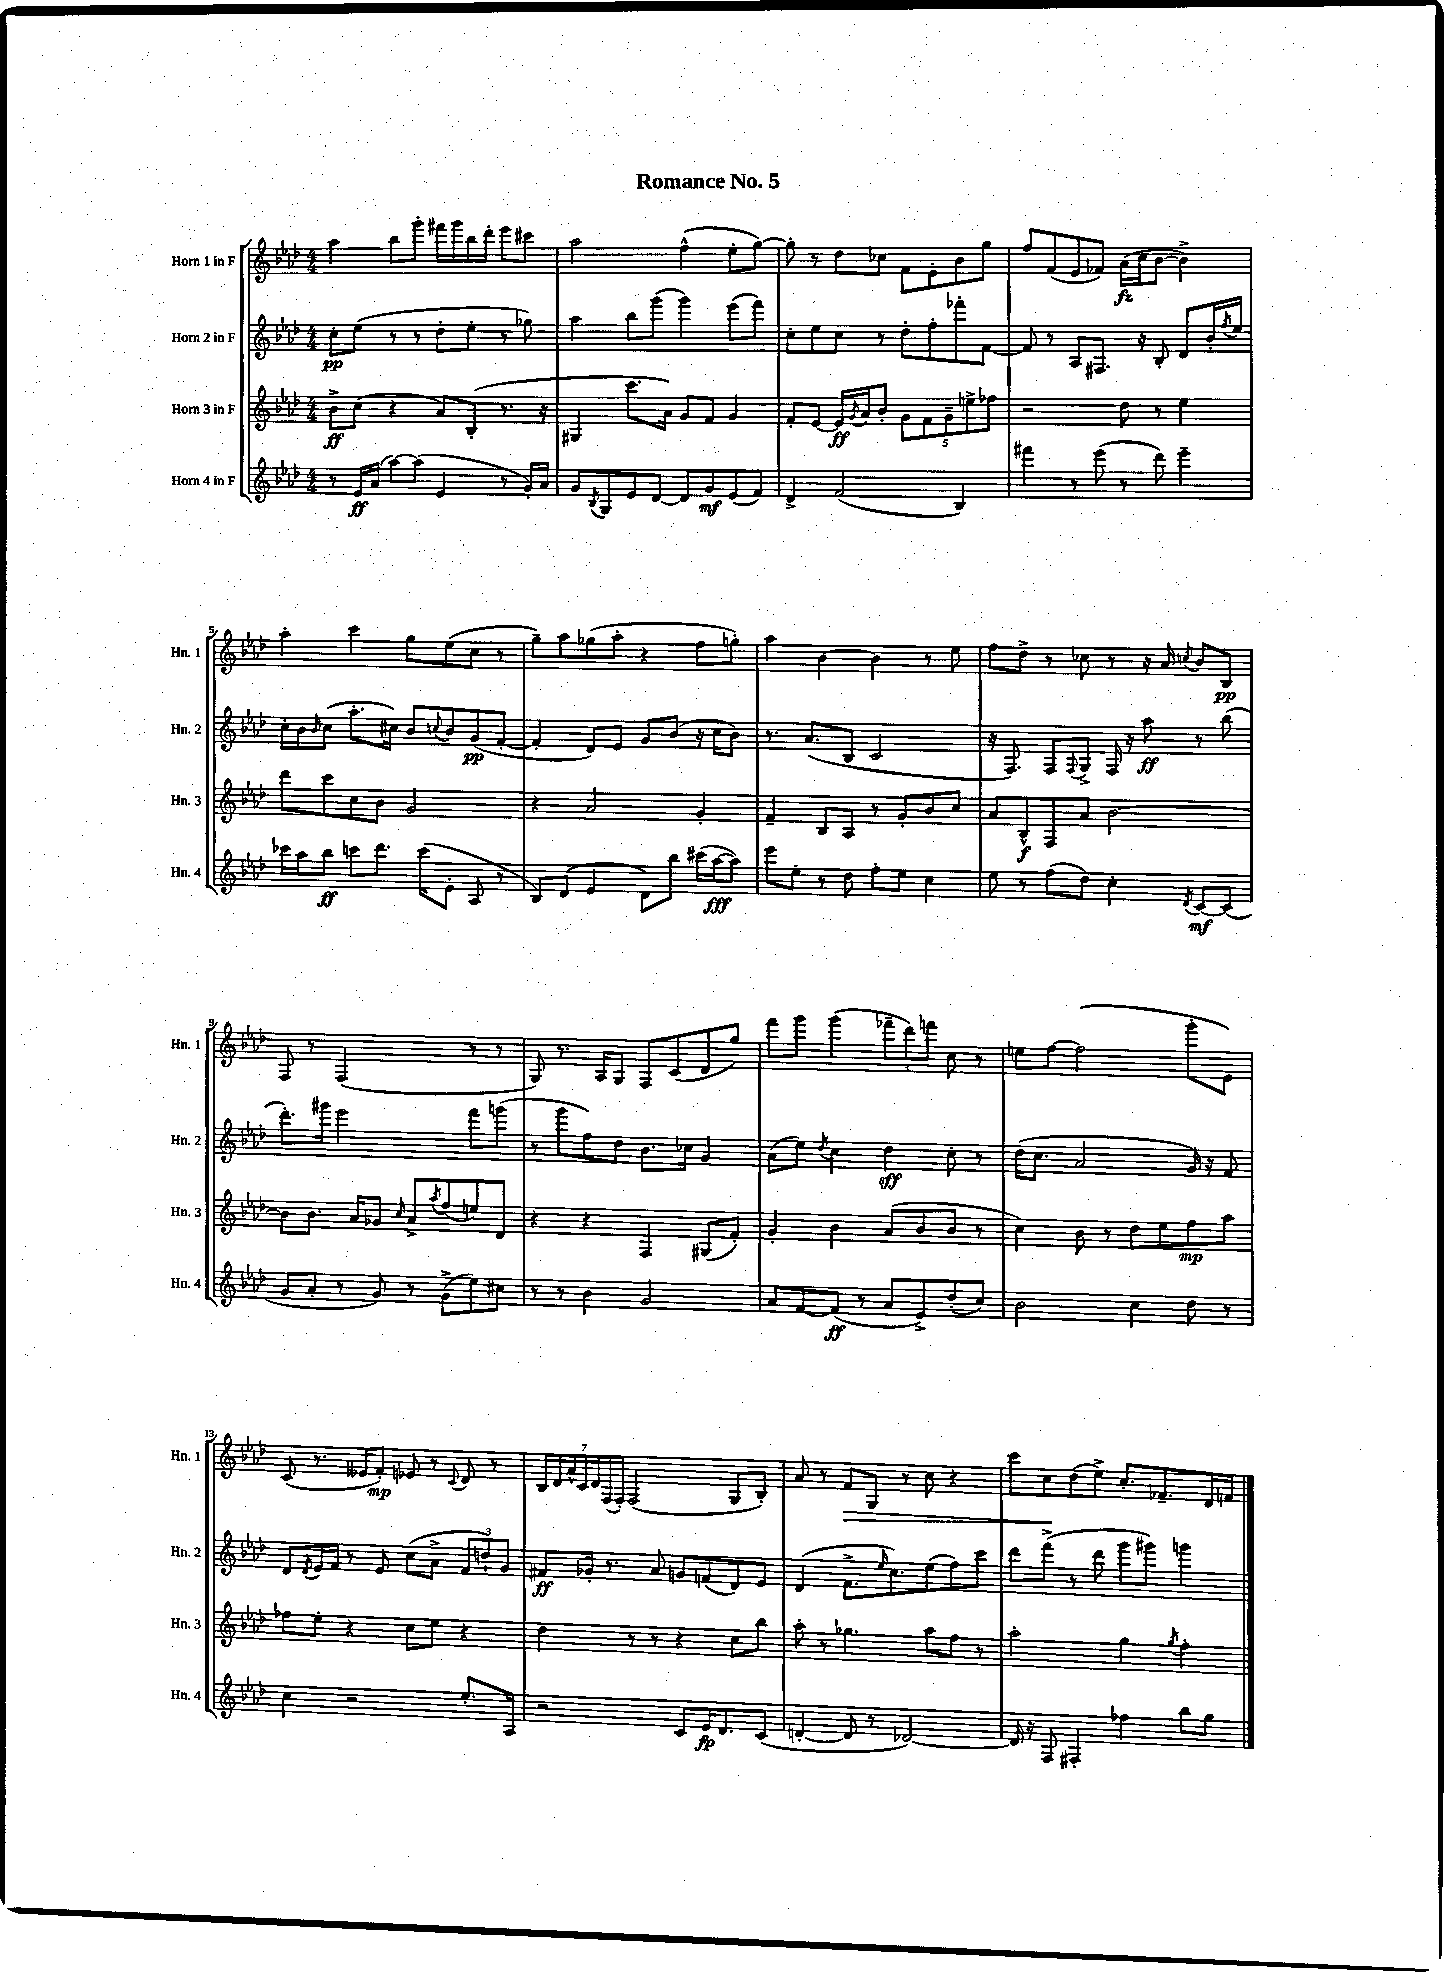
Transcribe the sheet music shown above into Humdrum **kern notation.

**kern	**dynam	**kern	**dynam	**kern	**dynam	**kern	**dynam
*part4	*part4	*part3	*part3	*part2	*part2	*part1	*part1
*staff4	*staff4	*staff3	*staff3	*staff2	*staff2	*staff1	*staff1
*I"Horn 4 in F	*	*I"Horn 3 in F	*	*I"Horn 2 in F	*	*I"Horn 1 in F	*
*I'Hn. 4	*	*I'Hn. 3	*	*I'Hn. 2	*	*I'Hn. 1	*
*clefG2	*	*clefG2	*	*clefG2	*	*clefG2	*
*k[b-e-a-d-]	*	*k[b-e-a-d-]	*	*k[b-e-a-d-]	*	*k[b-e-a-d-]	*
*M4/4	*	*M4/4	*	*M4/4	*	*M4/4	*
=1	=1	=1	=1	=1	=1	=1	=1
8r	.	8b-^\L	ff	8cc'\L	pp	4aa-\	.
16e-/LL	ff	(8cc\J	.	(8ee-\J	.	.	.
(16a-/JJ	.	.	.	.	.	.	.
[8aa-\L)	.	4r	.	8r	.	8bb-\L	.
(8aa-\J]	.	.	.	8r	.	8ggg'\J	.
4e-/	.	8a-/L)	.	8dd-'\L	.	16fff#X\LL	.
.	.	.	.	.	.	16ggg\	.
.	.	(8B-'/J	.	8ee-'\J	.	16bb-\	.
.	.	.	.	.	.	16ddd-'\JJ	.
8r	.	8.r	.	8r	.	8eee-\L	.
16g'/LL)	.	.	.	8gg-X\)	.	8ccc#X\J	.
16a-/JJ	.	16r	.	.	.	.	.
=2	=2	=2	=2	=2	=2	=2	=2
8g/L	.	4G#X/	.	4aa-\	.	2aa-\	.
8qB-/	.	.	.	.	.	.	.
8G/	.	.	.	.	.	.	.
8e-/	.	8.ccc\L	.	8bb-\L	.	.	.
[8d-/J	.	.	.	(8ggg\J	.	.	.
.	.	16a-\Jk)	.	.	.	.	.
8d-/L]	.	8g/L	.	4ggg\)	.	(4ff^^\	.
8g/	mf	8f/J	.	.	.	.	.
(8e-/	.	4g/	.	(8eee-\L	.	8ee-'\L	.
8f/J)	.	.	.	8fff\J)	.	[8gg\J)	.
=3	=3	=3	=3	=3	=3	=3	=3
4d-^/	.	8f'/L	.	8cc'\L	.	8gg'\]	.
.	.	[8e-/J	.	8ee-\	.	8r	.
(2f/	.	16e-/LL]	ff	8cc\J	.	8dd-\L	.
.	.	8qg/	.	.	.	.	.
.	.	16a-/J	.	.	.	.	.
.	.	8b-'/J	.	8r	.	8cc-X\J	.
.	.	10g\L	.	8dd-'\L	.	8f\L	.
.	.	10f\	.	.	.	.	.
.	.	.	.	8ff'\	.	8e-'\	.
.	.	10g~\	.	.	.	.	.
4B-/)	.	.	.	8fff-X'\	.	8b-\	.
.	.	10een^\	.	.	.	.	.
.	.	.	.	[8f\J	.	8gg\J	.
.	.	10ff-X\J	.	.	.	.	.
=4	=4	=4	=4	=4	=4	=4	=4
4fff#X\	.	2r	.	8f/]	.	8ff/L	.
.	.	.	.	8r	.	(8f/	.
8r	.	.	.	8A-/L	.	8e-/	.
(8eee-\	.	.	.	8.F#X/J	.	8f-X/J)	.
8r	.	8dd-\	.	.	.	(16a-\LL	fz
.	.	.	.	16r	.	16cc\J	.
8ddd-\)	.	8r	.	8B-'/	.	[8b-\J	.
4eee-~\	.	4ee-\	.	8d-/L	.	4b-^\])	.
.	.	.	.	16b-'/L	.	.	.
.	.	.	.	8qff/	.	.	.
.	.	.	.	16ee-/JJ	.	.	.
!!LO:LB:g=z
=5	=5	=5	=5	=5	=5	=5	=5
16ccc-X\LL	.	8ddd-\L	.	16cc'\LL	.	4aa-'\	.
16aa-\J	.	.	.	16b-\J	.	.	.
.	.	.	.	16qqb-/	.	.	.
8bb-\J	ff	8ccc\	.	(8cc\J	.	.	.
8cccn\L	.	8cc\	.	8.aa-'\L	.	4ccc\	.
8.ddd-\J	.	8b-\J	.	.	.	.	.
.	.	.	.	16cc#X\Jk)	.	.	.
.	.	2g/	.	8b-/L	.	8gg\L	.
(16ccc\KL	.	.	.	.	.	.	.
.	.	.	.	8qqccn/	.	.	.
8e-'\J	.	.	.	8b-/	.	(8ee-\	.
8A-/	.	.	.	(8g/	pp	8cc\J	.
8r	.	.	.	[8f'/J	.	8r	.
=6	=6	=6	=6	=6	=6	=6	=6
8B-/L)	.	4r	.	4f'/]	.	8gg~\L)	.
(8d-/J	.	.	.	.	.	8aa-\	.
4e-/	.	2a-/	.	8d-/L)	.	(8gg-X\	.
.	.	.	.	8e-/J	.	8aa-'\J	.
8d-\L)	.	.	.	8g/L	.	4r	.
8bb-\J	.	.	.	(8b-/J	.	.	.
(16ccc#X\LL	.	4g'/	.	16r	.	8ff\L	.
[16aa-\J	fff	.	.	16cc\KL	.	.	.
8aa-\J])	.	.	.	8b-\J)	.	8ggn'\J)	.
=7	=7	=7	=7	=7	=7	=7	=7
8eee-\L	.	4f~/	.	8.r	.	4aa-\	.
8ee-'\J	.	.	.	.	.	.	.
.	.	.	.	(8.a-/L	.	.	.
8r	.	8B-/L	.	.	.	[4b-\	.
8dd-\	.	8A-/J	.	8B-/J	.	.	.
8ff'\L	.	8r	.	2c/	.	4b-\]	.
8ee-\J	.	8g'/L	.	.	.	.	.
4cc\	.	8b-/	.	.	.	8r	.
.	.	8cc/J	.	.	.	8ee-\	.
=8	=8	=8	=8	=8	=8	=8	=8
8ee-\	.	8a-/L	.	16r	.	8ff\L	.
.	.	.	.	8.F/)	.	.	.
8r	.	8B-^^/	f	.	.	8dd-^\J	.
(8ff\L	.	8F/	.	8F/L	.	8r	.
.	.	.	.	8qqF/	.	.	.
8dd-\J)	.	8a-/J	.	8G^/J	.	8cc-X\	.
4cc'\	.	[2b-\	.	16F/	.	8r	.
.	.	.	.	16r	.	.	.
.	.	.	.	8aa-\	ff	16r	.
.	.	.	.	.	.	16a-/	.
8qd-/	.	.	.	.	.	8qccn/	.
[8c/L	mf	.	.	8r	.	8b-/L	.
(8c/J]	.	.	.	(8bb-\	.	8B-/J	pp
!!LO:LB:g=z
=9	=9	=9	=9	=9	=9	=9	=9
8g/L	.	8b-\L]	.	8.ddd-'\L)	.	8F/	.
8a-'/J	.	8.b-\J	.	.	.	8r	.
.	.	.	.	16ggg#X\Jk	.	.	.
8r	.	.	.	2eee-\	.	(2F/	.
.	.	16a-/KL	.	.	.	.	.
8g/)	.	8g-X/J	.	.	.	.	.
.	.	16qqcc/	.	.	.	.	.
8r	.	8a-^/L	.	.	.	.	.
.	.	8qaa-/	.	.	.	.	.
(8g^\L	.	(8ff/	.	.	.	.	.
8ee-\)	.	8een/)	.	8fff\L	.	8r	.
8cc#X\J	.	8d-/J	.	(8gggn\J	.	8r	.
=10	=10	=10	=10	=10	=10	=10	=10
8r	.	4r	.	8r	.	8G/)	.
8r	.	.	.	8ggg\L	.	8.r	.
4b-\	.	4r	.	8ff\)	.	.	.
.	.	.	.	.	.	16A-/KL	.
.	.	.	.	8dd-\J	.	8G/J	.
2g/	.	4F/	.	8.b-\L	.	8F/L	.
.	.	.	.	.	.	(8c/	.
.	.	.	.	16cc-X\Jk	.	.	.
.	.	(8G#X/L	.	4g/	.	8d-/	.
.	.	8f'/J)	.	.	.	8gg/J)	.
=11	=11	=11	=11	=11	=11	=11	=11
8a-/L	.	4g'/	.	(8a-\L	.	8fff\L	.
[8f/	.	.	.	8ee-\J)	.	8ggg\J	.
.	.	.	.	8qdd-/	.	.	.
(8f/J]	ff	4b-\	.	4cc\	.	(4ggg\	.
8r	.	.	.	.	.	.	.
8a-/L	.	(8a-/L	.	4dd-\	sff	12fff-X~\L	.
.	.	.	.	.	.	12ddd-\)	.
8e-^/)	.	8b-/	.	.	.	.	.
.	.	.	.	.	.	12fffn\J	.
(8dd-'/	.	8b-/J	.	8cc'\	.	8cc\	.
8cc/J)	.	8r	.	8r	.	8r	.
=12	=12	=12	=12	=12	=12	=12	=12
2b-\	.	4cc\)	.	(16dd-\KL	.	8een\L	.
.	.	.	.	8.cc\J	.	.	.
.	.	.	.	.	.	[8ff\J	.
.	.	8b-\	.	2a-/	.	(2ff\]	.
.	.	8r	.	.	.	.	.
4cc\	.	8dd-\L	.	.	.	.	.
.	.	8ee-\	.	.	.	.	.
8dd-\	.	8ff\	mp	16g/)	.	8ggg'\L	.
.	.	.	.	16r	.	.	.
8r	.	8aa-\J	.	8f/	.	8e-\J)	.
!!LO:LB:g=z
=13	=13	=13	=13	=13	=13	=13	=13
4cc\	.	8ff-X\L	.	8d-/L	.	(8c/	.
.	.	.	.	8qd-/	.	.	.
.	.	8ee-'\J	.	16e-/L	.	8.r	.
.	.	.	.	16f/JJ	.	.	.
2r	.	4r	.	8r	.	.	.
.	.	.	.	.	.	16e--X/KL	.
.	.	.	.	8e-/	.	8f'/J)	mp
.	.	8cc\L	.	(8cc\L	.	8e-X/	.
.	.	8ee-\J	.	8a-^\J	.	8r	.
.	.	.	.	.	.	8qqc/	.
8.ee-'/L	.	4r	.	12f/L	.	8d-/	.
.	.	.	.	12ddn`/)	.	.	.
.	.	.	.	.	.	8r	.
.	.	.	.	12g/J	.	.	.
16A-/Jk	.	.	.	.	.	.	.
=14	=14	=14	=14	=14	=14	=14	=14
2r	.	4dd-\	.	8f#X/L	ff	28B-/LL	.
.	.	.	.	.	.	28d-/	.
.	.	.	.	.	.	28a-^^/	.
.	.	.	.	.	.	28c/	.
.	.	.	.	16g-X'/Jk	.	.	.
.	.	.	.	.	.	28d-/	.
.	.	.	.	.	.	(28F/	.
.	.	.	.	8.r	.	.	.
.	.	.	.	.	.	28F'/JJ)	.
.	.	8r	.	.	.	(2F/	.
.	.	8r	.	8a-/	.	.	.
8c/L	.	4r	.	8gn/L	.	.	.
16e-/K	fp	.	.	(8fn/	.	.	.
8.d-/	.	.	.	.	.	.	.
.	.	8cc\L	.	8d-/)	.	8G/L	.
(8c/J	.	8bb-\J	.	8e-/J	.	8B-'/J)	.
=15	=15	=15	=15	=15	=15	=15	=15
[4dn'/	.	8aa-'\	.	(4d-/	.	8a-/	.
.	.	8r	.	.	.	8r	.
!	!	!	!	!	!	!	!LO:HP:b
8d/]	.	4.gg-X\	.	8.f^\L	.	8f/L	>
8r	.	.	.	.	.	8G/J	.
.	.	.	.	16qqee-/	.	.	.
.	.	.	.	8.cc\)	.	.	.
[2d-X/)	.	.	.	.	.	8r	.
.	.	8aa-\L	.	(8ee-\	.	8cc\	.
.	.	8ff\J	.	8ff\)	.	4r	.
.	.	8r	.	8ccc\J	.	.	.
=16	=16	=16	=16	=16	=16	=16	=16
16d-/]	.	2aa-'\	.	8ddd-\L	.	8ccc\L	.
16r	.	.	.	.	.	.	.
8F/	.	.	.	(8fff^\J	.	8cc\	.
4F#X'/	.	.	.	8r	.	(8dd-\	]
.	.	.	.	8ddd-\	.	8ee-^\J)	.
4ff-X\	.	4gg\	.	8ggg\L	.	8.cc'/L	.
.	.	.	.	8ggg#X\J)	.	.	.
.	.	.	.	.	.	8.f-X~/	.
.	.	8qgg/	.	.	.	.	.
8bb-\L	.	4ff'\	.	4gggn\	.	.	.
8gg\J	.	.	.	.	.	16d-/L	.
.	.	.	.	.	.	16fn/JJ	.
==	==	==	==	==	==	==	==
*-	*-	*-	*-	*-	*-	*-	*-
